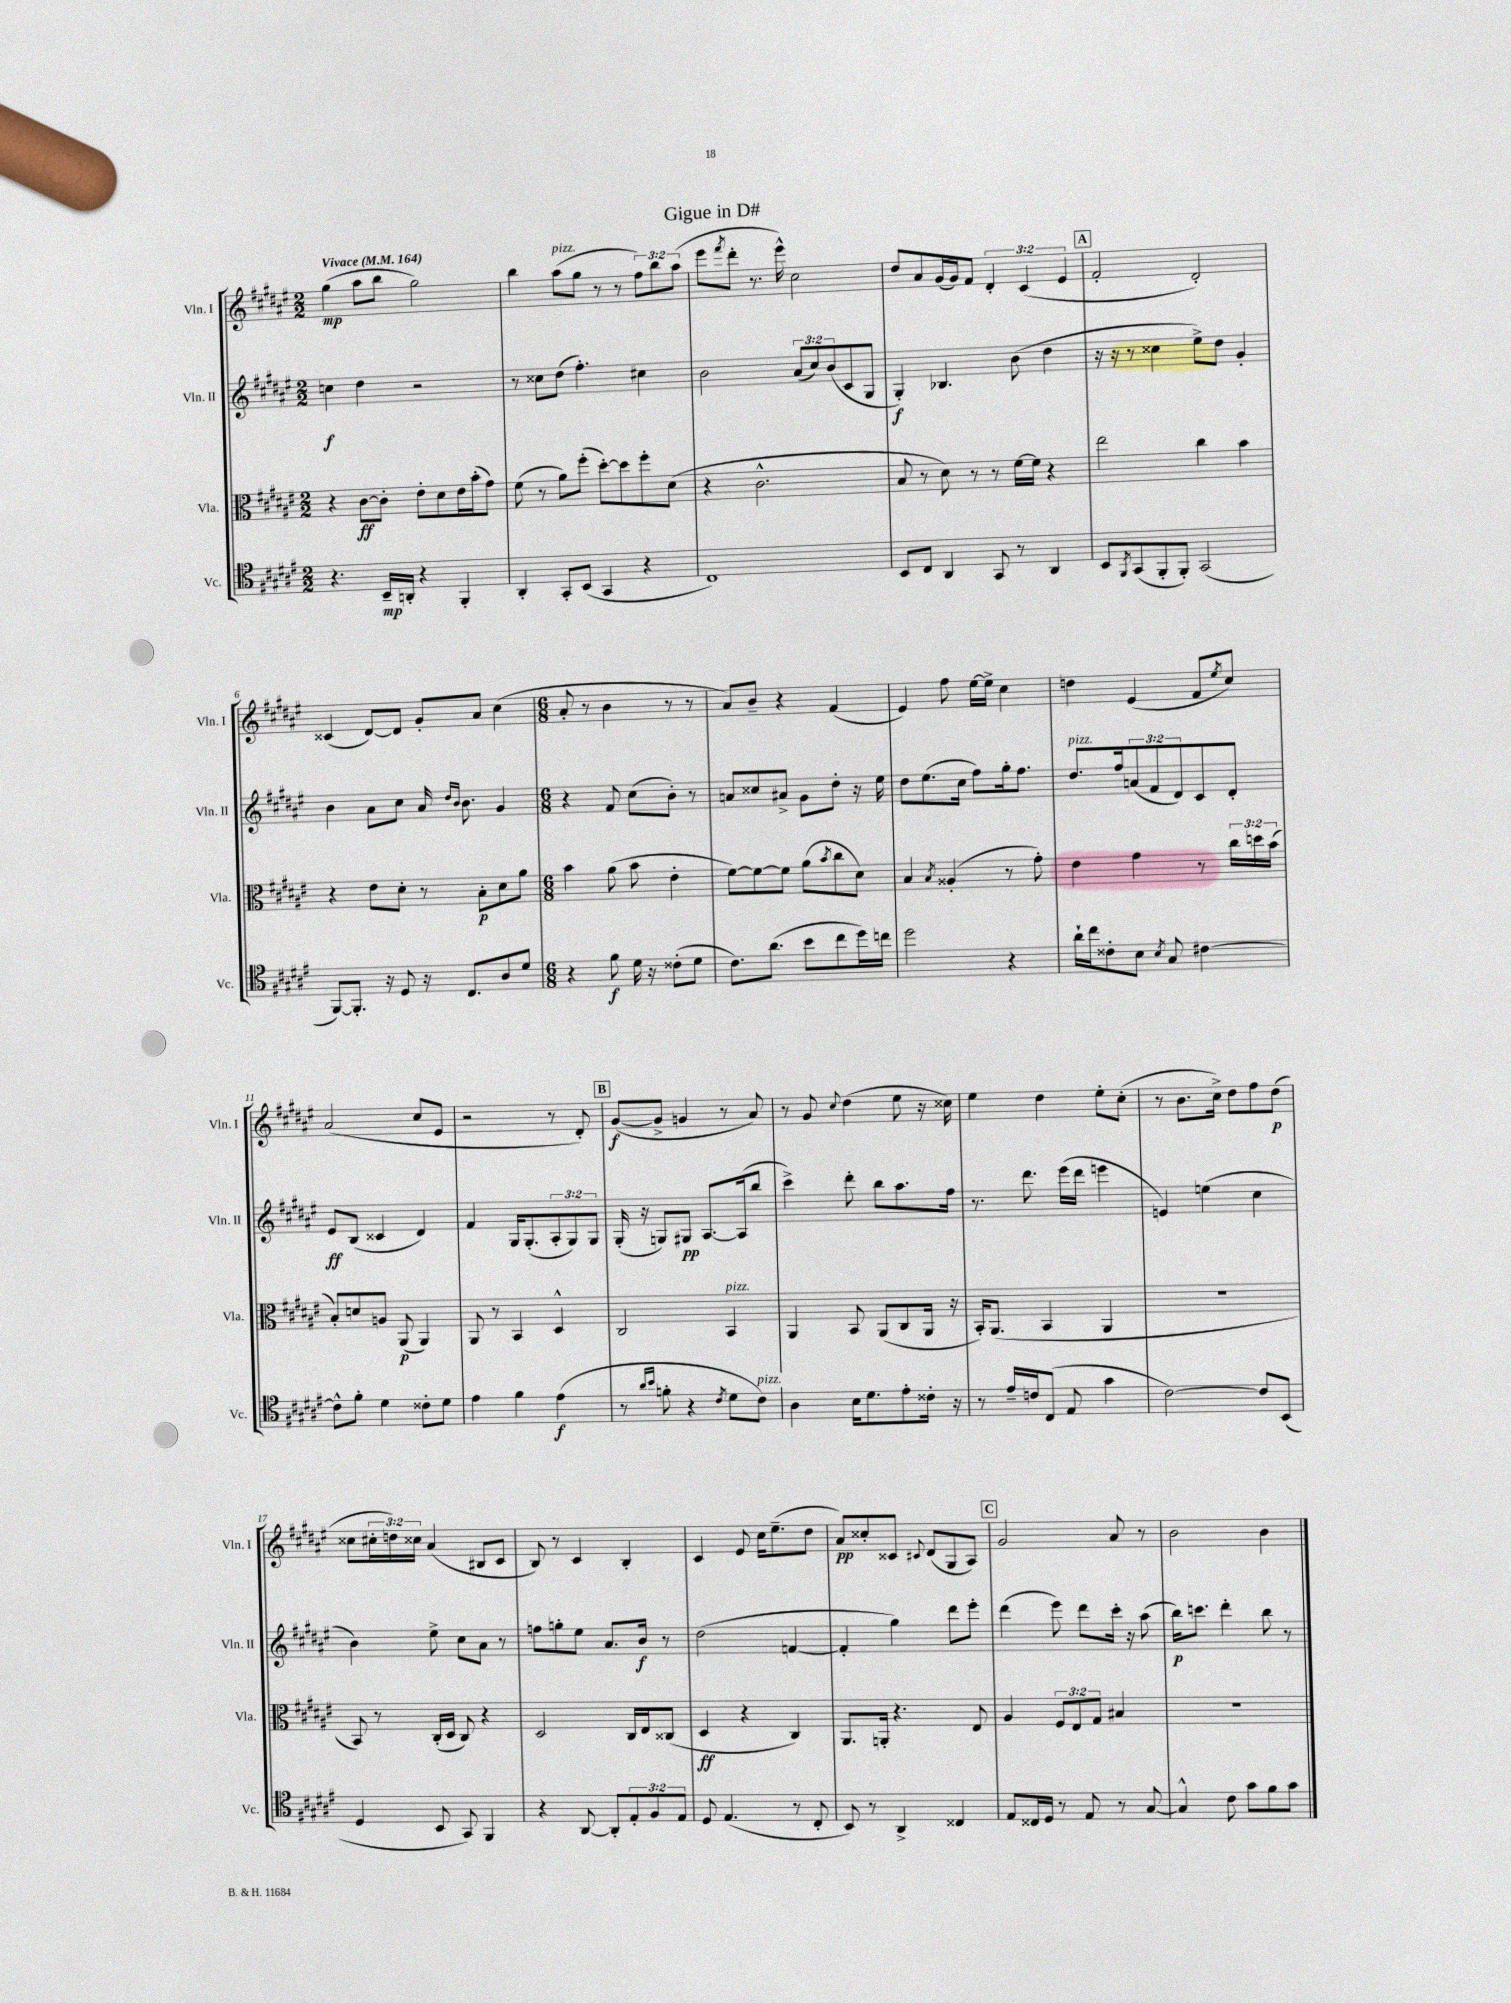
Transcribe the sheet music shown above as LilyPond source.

\header { title = "Gigue in D#" }
<<
\new StaffGroup <<
\new Staff = "s0" \with { instrumentName = "Vln. I" shortInstrumentName = "Vln. I" } {
    \clef treble \key fis \major \numericTimeSignature \time 2/2 \override Staff.TupletNumber.text = #tuplet-number::calc-fraction-text \tempo "Vivace" 4 = 164
    gis''4\mp( ais''8 b''8 gis''2) |
    b''4 ais''8^\markup { \italic "pizz." }( gis''8 r8 r8 \tuplet 3/2 { fis''8) b''8 ais''8( } |
    eis'''8 \acciaccatura { fis'''8 } dis'''8-. r8. eis'''16-^) cis''2 |
    dis''8 ais'8 gis'16( gis'16) fis'8 \tuplet 3/2 { dis'4-. cis'4( eis'4 } |
    \mark \markup { \box "A" } fis'2-. dis'2-.) |
    cisis'4( dis'8~) dis'8 gis'8-. ais'8 cis''4( |
    \numericTimeSignature \time 6/8 ais'8-. r8 b'4 r8 r8 |
    ais'8) b'8-- r4 fis'4( |
    eis'4) fis''8 eis''16~ eis''16-> cis''4 |
    d''4 eis'4( fis'8 \acciaccatura { eis''8 } cis''8) |
    ais'2( cis''8 eis'8 |
    r2 r8 dis'8-.) |
    \mark \markup { \box "B" } gis'8~\f( gis'8-> g'4 r8 ais'8) |
    r8 gis'8 \appoggiatura { cis''8 } dis''4( eis''8 r16 cisis''16) |
    eis''4 dis''4 eis''8-. cis''8-.( |
    r8 b'8. cis''16->) dis''8 fis''8 dis''8\p( |
    cisis''8 \tuplet 3/2 { cis''16-. d''16) cisis''16 } ais'4( bis8 cis'8 |
    b8) r8 cis'4 b4-. |
    cis'4 eis'8 cis''16 eis''8.--( dis''8 |
    ais'8\pp) cisis''8-. cisis'8 \appoggiatura { cis'8 } dis'8( gis8 ais8) |
    \mark \markup { \box "C" } gis'2 ais'8 r8 |
    b'2 b'4 \bar "|." |
}
\new Staff = "s1" \with { instrumentName = "Vln. II" shortInstrumentName = "Vln. II" } {
    \clef treble \key fis \major \numericTimeSignature \time 2/2 \override Staff.TupletNumber.text = #tuplet-number::calc-fraction-text
    c''4\f dis''4 r2 |
    r8 cisis''8 dis''8( fis''4.-.) cis''4 |
    b'2 \tuplet 3/2 { ais'8( cis''8) b'8( } cis'8 gis8 |
    gis4-.\f) bes4. b'8( dis''4 |
    \mark \markup { \box "A" } r16 r16 r8 cisis''4 eis''8->) dis''8 gis'4-. |
    b'4 ais'8 cis''8 ais'16 \grace { dis''16 b'16 } b'8. gis'4 |
    \numericTimeSignature \time 6/8 r4 fis'8 cis''8( b'8-.) r8 |
    a'8 cisis''8 ais'8-> gis'8 dis''8-. r16 eis''16 |
    dis''8 eis''8.( cis''16 fis''8) gis''16-. fis''8. |
    dis''8.^\markup { \italic "pizz." } fis''16 \tuplet 3/2 { a'8( fis'8 dis'8) } cis'8 dis'8-. |
    eis'8\ff b8( cisis'4 dis'4) |
    fis'4 gis16 gis8.-.( \tuplet 3/2 { ais8-. gis8) gis8 } |
    \mark \markup { \box "B" } gis16-.( r16 g8) gis8\pp ais8.~ ais16( b''8 |
    cis'''4->) dis'''8-. b''8 ais''8. fis''16 |
    r8. dis'''8. eis'''16( dis'''16 e'''4 |
    e'4) e''4( cis''4 |
    b'4) eis''8-> cis''8 ais'8 r8 |
    f''8 g''8-. eis''8 ais'8. b'16\f r8 |
    dis''2( f'4~ |
    f'4-. gis''4) dis'''8 eis'''8-. |
    \mark \markup { \box "C" } dis'''4( eis'''8) dis'''8 cis'''16-. r16 ais''8( |
    b''16\p) c'''8. dis'''4-. b''8 r8 \bar "|." |
}
\new Staff = "s2" \with { instrumentName = "Vla." shortInstrumentName = "Vla." } {
    \clef alto \key fis \major \numericTimeSignature \time 2/2 \override Staff.TupletNumber.text = #tuplet-number::calc-fraction-text
    r4 cis'8~\ff cis'8-. eis'8-. dis'8 eis'16 b'16-.( gis'8) |
    fis'8( r8 ais'8) fis''8-.( dis''8~-.) dis''8 fis''8-. dis'8( |
    r4 cis'2.-^ |
    b8 r8 dis'8) r8 r8 fis'16~ fis'16 r4 |
    \mark \markup { \box "A" } eis''2 cis''4 b'4 |
    r4 eis'8 dis'8-. r8 b8-.\p dis'8 ais'8 |
    \numericTimeSignature \time 6/8 b'4 ais'8( b'8 eis'4-. |
    fis'8~) fis'8~ fis'8 ais'8( \acciaccatura { b'8 } cis''8 dis'8) |
    b4 \acciaccatura { b8 } aisis4-.( r8 gis'8-.) |
    eis'4 gis'4 r8 \tuplet 3/2 { cis''16 d''16 b'16( } |
    b8-.) d'8 a8 ais,8\p( ais,4) |
    ais,8 r8 b,4 dis4-^ |
    \mark \markup { \box "B" } cis2 b,4^\markup { \italic "pizz." } |
    ais,4 b,8 ais,8( cis8 ais,16 r16 |
    b,16-.) ais,8.( b,4 ais,4 |
    R2. |
    b,8) r8 cis16-.( dis16 cis8) r4 |
    dis2 cis16 eis16 cisis8( |
    dis4\ff r4 cis4) |
    ais,8. a,16-. r4. eis8 |
    \mark \markup { \box "C" } ais4 \tuplet 3/2 { fis8 eis8 gis8 } bis4 |
    R2. \bar "|." |
}
\new Staff = "s3" \with { instrumentName = "Vc." shortInstrumentName = "Vc." } {
    \clef tenor \key fis \major \numericTimeSignature \time 2/2 \override Staff.TupletNumber.text = #tuplet-number::calc-fraction-text
    r4. b,16--\mp a,16-. r4 fis,4-. |
    ais,4-. gis,8-. b,8( gis,4 r4 |
    cis1) |
    b,8 cis8 ais,4 gis,8 r8 ais,4 |
    \mark \markup { \box "A" } b,8 \acciaccatura { fis,8 } gis,8( fis,8-. fis,8-.) gis,2( |
    fis,8~) fis,8.-. r16 dis8 r16 cis8. ais8 dis'8 |
    \numericTimeSignature \time 6/8 r4 fis'8\f dis'16 r16 cisis'8-.( dis'8 |
    cis'8.) ais'8.( b'8 cis''8 dis''16) c''16 |
    dis''2 r4 |
    ais'16-! cis''16 cisis'8-. b8 \acciaccatura { b8 } gis8 cis'4~ |
    cis'8-^ fis'8-. dis'4 cisis'8-. dis'8 |
    eis'4 fis'4 eis'4\f( |
    \mark \markup { \box "B" } r8 \grace { ais'16 b'16 } f'8-. r4 \acciaccatura { cis'8 } dis'8 cis'8^\markup { \italic "pizz." }) |
    ais4 b16 dis'8. eis'8-. cisis'16-. r16 |
    r8 eis'16-- c'16 cis8( eis8 gis'4 |
    cis'2~) cis'8 b,8( |
    dis4 b,8 gis,8) fis,4 |
    r4 ais,8~ ais,8-. \tuplet 3/2 { eis8-. fis8 eis8 } |
    dis8 eis4.( r8 cis8-. |
    b,8) r8 ais,4-> cisis4 |
    \mark \markup { \box "C" } eis8 cisis16 dis16 r8 eis8 r8 gis8~ |
    gis4-^ cis'8 gis'8 fis'8 gis'8 \bar "|." |
}
>>
>>
